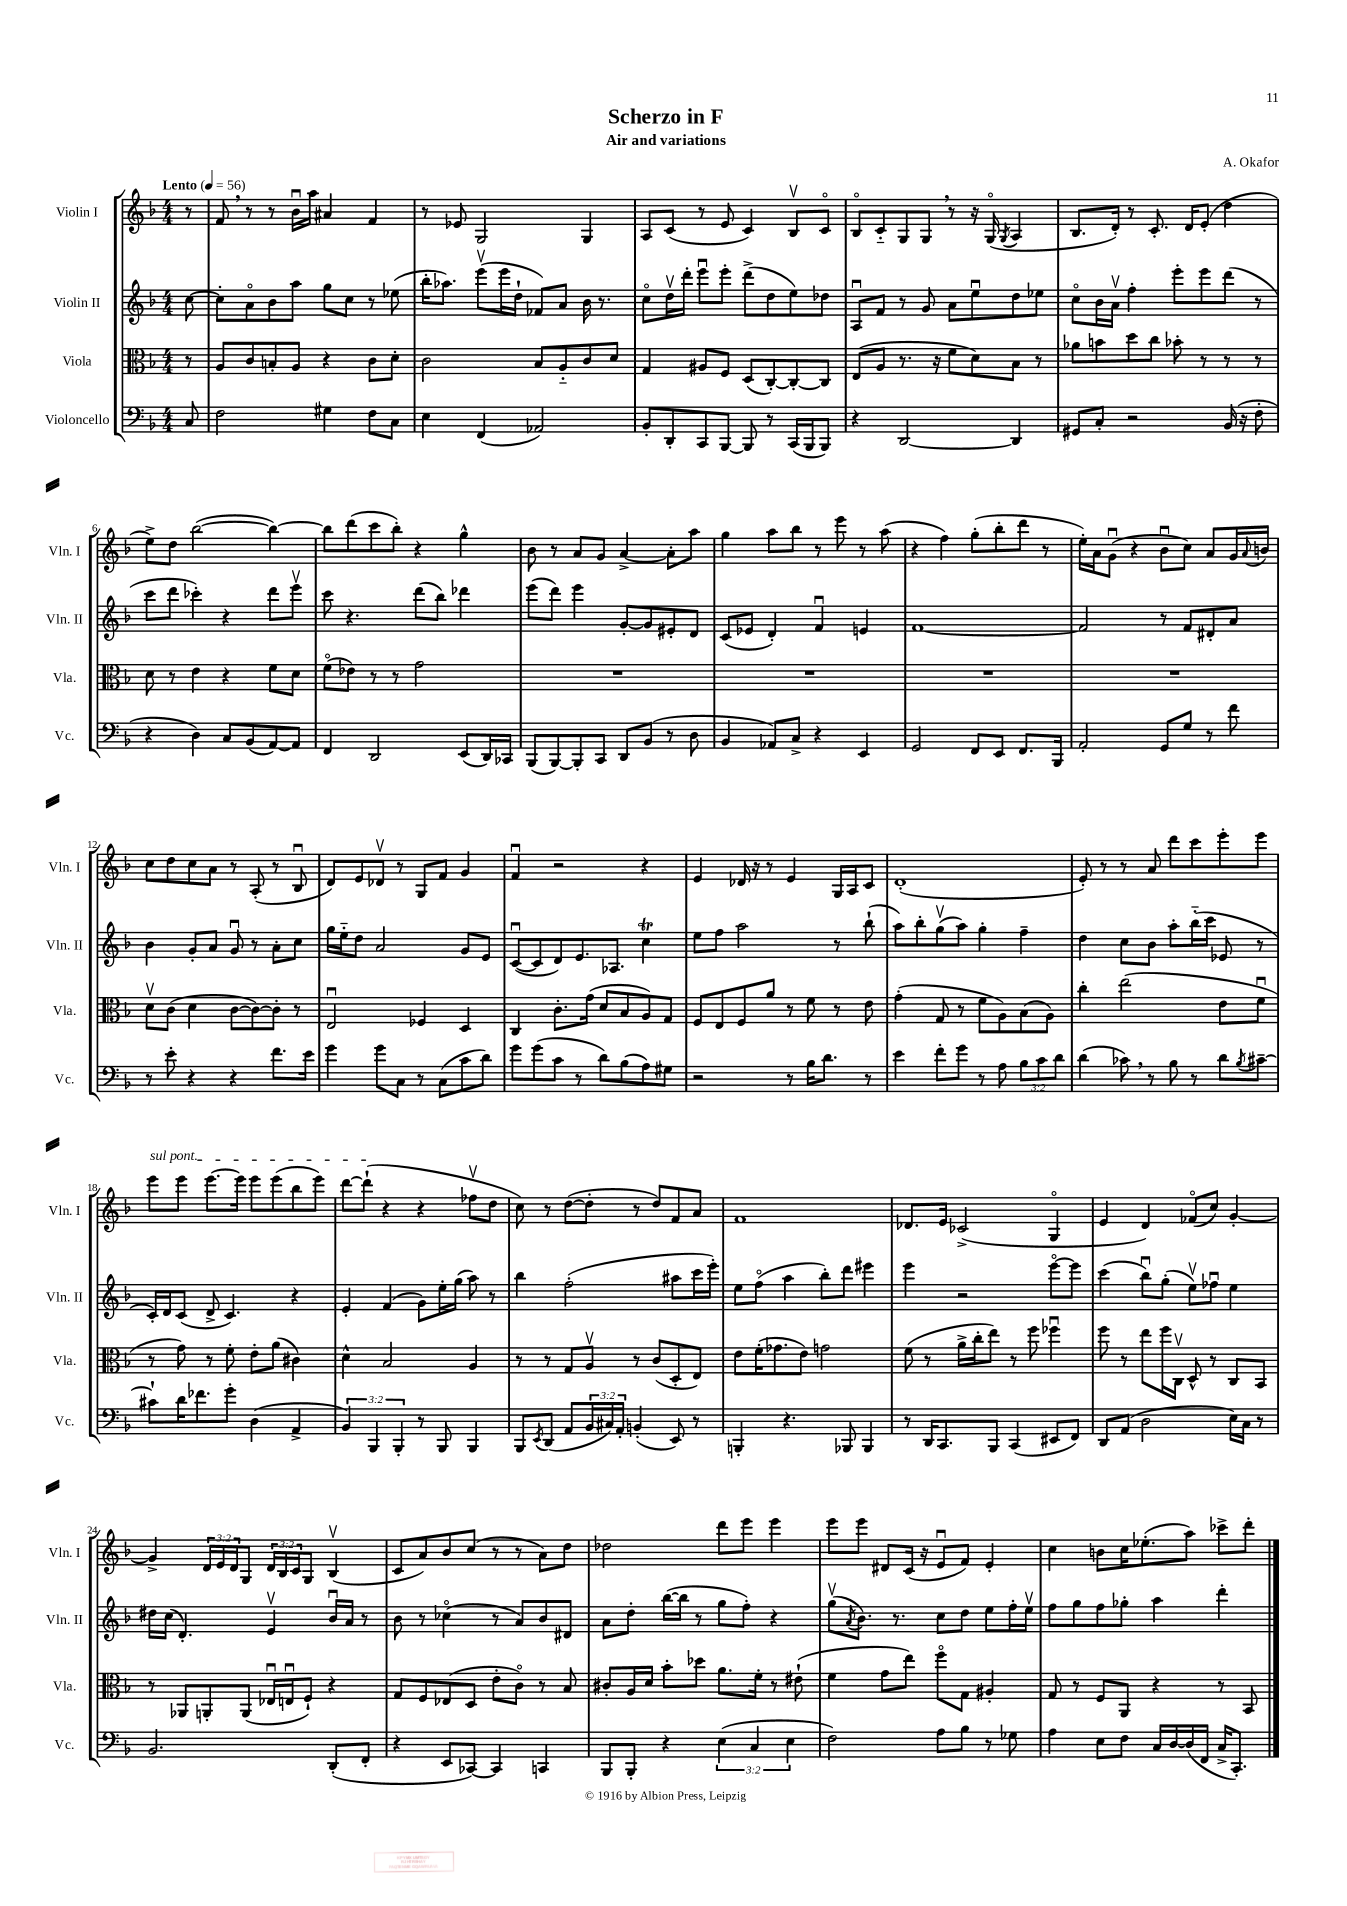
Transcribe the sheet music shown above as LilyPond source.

\header { title = "Scherzo in F" composer = "A. Okafor" subtitle = "Air and variations" }
<<
\new StaffGroup <<
\new Staff = "s0" \with { instrumentName = "Violin I" shortInstrumentName = "Vln. I" } {
    \clef treble \key f \major \numericTimeSignature \time 4/4 \override Staff.TupletNumber.text = #tuplet-number::calc-fraction-text \partial 8 \tempo "Lento" 4 = 56
    r8 |
    f'8 \breathe r8 r8 bes'16\downbow a''16 ais'4 f'4 |
    r8 ees'8 g2 g4 |
    a8 c'8( r8 e'8 c'4) bes8\upbow c'8\flageolet |
    bes8\flageolet c'8-_ g8 g8 \breathe r8 r16 g16\flageolet( \acciaccatura { g8 } a4 |
    bes8. d'16-.) r8 c'8.-. d'16 e'8-.( d''4 |
    e''8->) d''8 bes''2~( bes''4~) |
    bes''8 d'''8( c'''8 bes''8-.) r4 g''4-^ |
    bes'8 r8 a'8 g'8 a'4~-> a'8-. a''8 |
    g''4 a''8 bes''8 r8 e'''8 r8 a''8( |
    r4 f''4) g''8-.( bes''8-. d'''8 r8 |
    e''16-.) a'16 g'8\downbow( r4 bes'8\downbow c''8) a'8 g'16 \appoggiatura { a'8 } b'16 |
    c''8 d''8 c''8 a'8 r8 a8-.( r8 bes8\downbow |
    d'8) e'8 des'8\upbow r8 g8 f'8 g'4 |
    f'4\downbow r2 r4 |
    e'4 des'16 r16 r8 e'4 g16 a16 c'8 |
    d'1-.( |
    e'8-.) r8 r8 a'8 d'''8 c'''8 e'''8-. e'''8 |
    \once \override TextSpanner.bound-details.left.text = \markup { \italic "sul pont." } e'''8\startTextSpan e'''8 e'''8.~ e'''16 e'''8 e'''8( bes''8 e'''8) |
    d'''8~ d'''8-!\stopTextSpan( r4 r4 fes''8\upbow d''8 |
    c''8) r8 d''8~( d''8-. r8 d''8) f'8 a'8 |
    f'1 |
    des'8. e'16 ces'2->( g4\flageolet |
    e'4 d'4) fes'8\flageolet( c''8) g'4~-. |
    g'4-> \tuplet 3/2 { d'16 e'16 d'16 } g8 \tuplet 3/2 { d'16 bes16 c'16 } g8 bes4\upbow( |
    c'8 a'8) bes'8 c''8( r8 r8 a'8) d''8 |
    des''2 d'''8 e'''8 e'''4 |
    e'''8 e'''8 dis'8 c'16( r16 e'8\downbow f'8) e'4-. |
    c''4 b'8 c''16 ees''8.-.( a''8) ces'''8-> d'''8-. \bar "|." |
}
\new Staff = "s1" \with { instrumentName = "Violin II" shortInstrumentName = "Vln. II" } {
    \clef treble \key f \major \numericTimeSignature \time 4/4 \partial 8
    c''8~ |
    c''8-. a'8\flageolet bes'8 a''8 g''8 c''8 r8 ees''8( |
    bes''16-. aes''8.) e'''8\upbow( e'''16 d''16-! fes'8) a'8 bes'16 r8. |
    c''8\flageolet d''16\upbow d'''16-. e'''8\downbow e'''8-. d'''8->( d''8 e''8) des''8 |
    a8\downbow f'8 r8 g'8 a'8 e''8\downbow d''8 ees''8 |
    c''8\flageolet bes'16 a'16\upbow f''4-. e'''8-. e'''8 d'''8( r8 |
    c'''8 d'''8 ces'''4-.) r4 d'''8 e'''8\upbow |
    c'''8 r4. d'''8( bes''8) des'''4 |
    e'''8( d'''8) e'''4 g'8~-. g'8 eis'8-. d'8 |
    c'8( ees'8 d'4-.) f'4\downbow e'4 |
    f'1~ |
    f'2 r8 f'8 dis'8-. a'8 |
    bes'4 g'8-. a'8 g'8\downbow r8 a'8-. c''8 |
    g''16 e''16-_ d''8 a'2 g'8 e'8 |
    c'8~\downbow( c'8 d'8) e'8. aes8. c''4\trill |
    e''8 f''8 a''2 r8 bes''8-!( |
    a''8) bes''8-. g''8\upbow( a''8) g''4-. f''4-- |
    d''4 c''8 bes'8 a''8-. bes''16-_( c'''16 ees'8 r8 |
    c'16-.) d'16 c'8( d'8-> c'4.) r4 |
    e'4-. f'4( g'8) e''16-. g''16( a''8) r8 |
    bes''4 f''2-.( ais''8 c'''16 e'''16-.) |
    e''8 f''8\flageolet( a''4 bes''8-.) d'''8 eis'''4 |
    e'''4 r2 e'''8~\flageolet e'''8 |
    c'''4( bes''8\downbow) g''8-.( e''8\upbow) fes''8\downbow e''4 |
    dis''16 c''16( d'4.-.) e'4\upbow bes'16\downbow a'16 r8 |
    bes'8 r8 ces''4\flageolet( r8 a'8) bes'8 dis'8 |
    a'8 d''8-. bes''16~( bes''16 r8 g''8 f''8-.) r4 |
    g''8\upbow( \acciaccatura { a'8 } bes'8.) r8. c''8 d''8 e''8 f''16-. e''16\upbow |
    f''8 g''8 f''8 ges''8-. a''4 d'''4-. \bar "|." |
}
\new Staff = "s2" \with { instrumentName = "Viola" shortInstrumentName = "Vla." } {
    \clef alto \key f \major \numericTimeSignature \time 4/4 \partial 8
    r8 |
    a8 c'8 b8-. a8 r4 c'8 d'8-. |
    c'2 bes8 a8-_ c'8 d'8 |
    g4 ais8 f8 d8( c8~-.) c8~-. c8 |
    e8( a8 r8. r16 f'8 d'8) bes8 r8 |
    aes'8 b'8 d''8 c''8 bes'8-. r8 r8 r8 |
    d'8 r8 e'4 r4 f'8 d'8 |
    f'8\flageolet( ees'8) r8 r8 g'2 |
    R1 |
    R1 |
    R1 |
    R1 |
    d'8\upbow c'8( d'4 c'8~ c'8~) c'8-. r8 |
    e2\downbow fes4 d4 |
    c4 c'8.-. g'16( d'8 bes8 a8) g8 |
    f8 e8 f8 a'8 r8 f'8 r8 e'8 |
    g'4-.( g8 r8 f'8 a8) bes8( a8) |
    c''4-. e''2( e'8 f'8\downbow |
    r8 g'8) r8 f'8-. e'8-. a'8( cis'4) |
    d'4-^ bes2 a4 |
    r8 r8 g8 a8\upbow r8 c'8( d8-. e8) |
    e'8 f'16-.( ges'8. e'8) g'2 |
    f'8( r8 a'16-> c''16-. e''8) r8 f''8 fes''4\downbow |
    f''8 r8 e''8 f''16 c16\upbow d8-^ r8 c8 bes,8 |
    r8 aes,8 a,8-. a,8( ees16\downbow e16\downbow f8-!) r4 |
    g8 f8 ees8( d8 e'8-. c'8\flageolet) r8 bes8 |
    cis'8-. a16 d'16 bes'8-. des''8 a'8. f'16-. r8 eis'8-!( |
    f'4 g'8 e''8) f''8\flageolet g8 ais4-. |
    g8 r8 f8 a,8 r4 r8 bes,8 \bar "|." |
}
\new Staff = "s3" \with { instrumentName = "Violoncello" shortInstrumentName = "Vc." } {
    \clef bass \key f \major \numericTimeSignature \time 4/4 \override Staff.TupletNumber.text = #tuplet-number::calc-fraction-text \partial 8
    c8 |
    f2 gis4 f8 c8 |
    e4 f,4( aes,2) |
    bes,8-. d,8-. c,8 bes,,8~ bes,,8 r8 c,16( bes,,16 bes,,8) |
    r4 d,2~ d,4 |
    gis,8 c8-. r2 bes,16( r16 f8-. |
    r4 d4) c8 bes,8( a,8~) a,8 |
    f,4 d,2 e,8( d,16) ces,16 |
    bes,,8( bes,,8~) bes,,8-. c,8 d,8 bes,8( r8 d8 |
    bes,4 aes,8) c8-> r4 e,4 |
    g,2 f,8 e,8 f,8. bes,,16 |
    a,2-. g,8 g8 r8 f'8 |
    r8 e'8-. r4 r4 f'8. e'16 |
    g'4 g'8 c8 r8 c8( c'8 d'8) |
    g'8 g'8( c'8 r8 d'8) bes8( a8) gis8 |
    r2 r8 bes16 d'8. r8 |
    e'4 f'8-. g'8 r8 a8 \tuplet 3/2 { bes8 c'8 d'8 } |
    d'4( ces'8) \breathe r8 bes8 r8 d'8 \acciaccatura { bes8 } cis'8~-- |
    cis'8-! d'16 fes'8. g'8-. d4( a,4-> |
    \tuplet 3/2 { bes,4) bes,,4 bes,,4-. } r8 bes,,8 bes,,4 |
    bes,,8 \acciaccatura { e,8 } d,8( a,8 \tuplet 3/2 { bes,16 cis16) a,16-. } b,4-.( e,8) r8 |
    b,,4-. r4. bes,,8 bes,,4 |
    r8 d,16 c,8. bes,,8 c,4( eis,8 f,8) |
    d,8 a,8( d2 e16) c16 r8 |
    bes,2. d,8-.( f,8-. |
    r4 e,8 ces,8~) ces,4 c,4 |
    bes,,8 bes,,8-. r4 \tuplet 3/2 { e4( c4 e4 } |
    f2) a8 bes8 r8 ges8 |
    a4 e8 f8 c16 d16~ d16( f,16 c16-> c,8.-.) \bar "|." |
}
>>
>>
